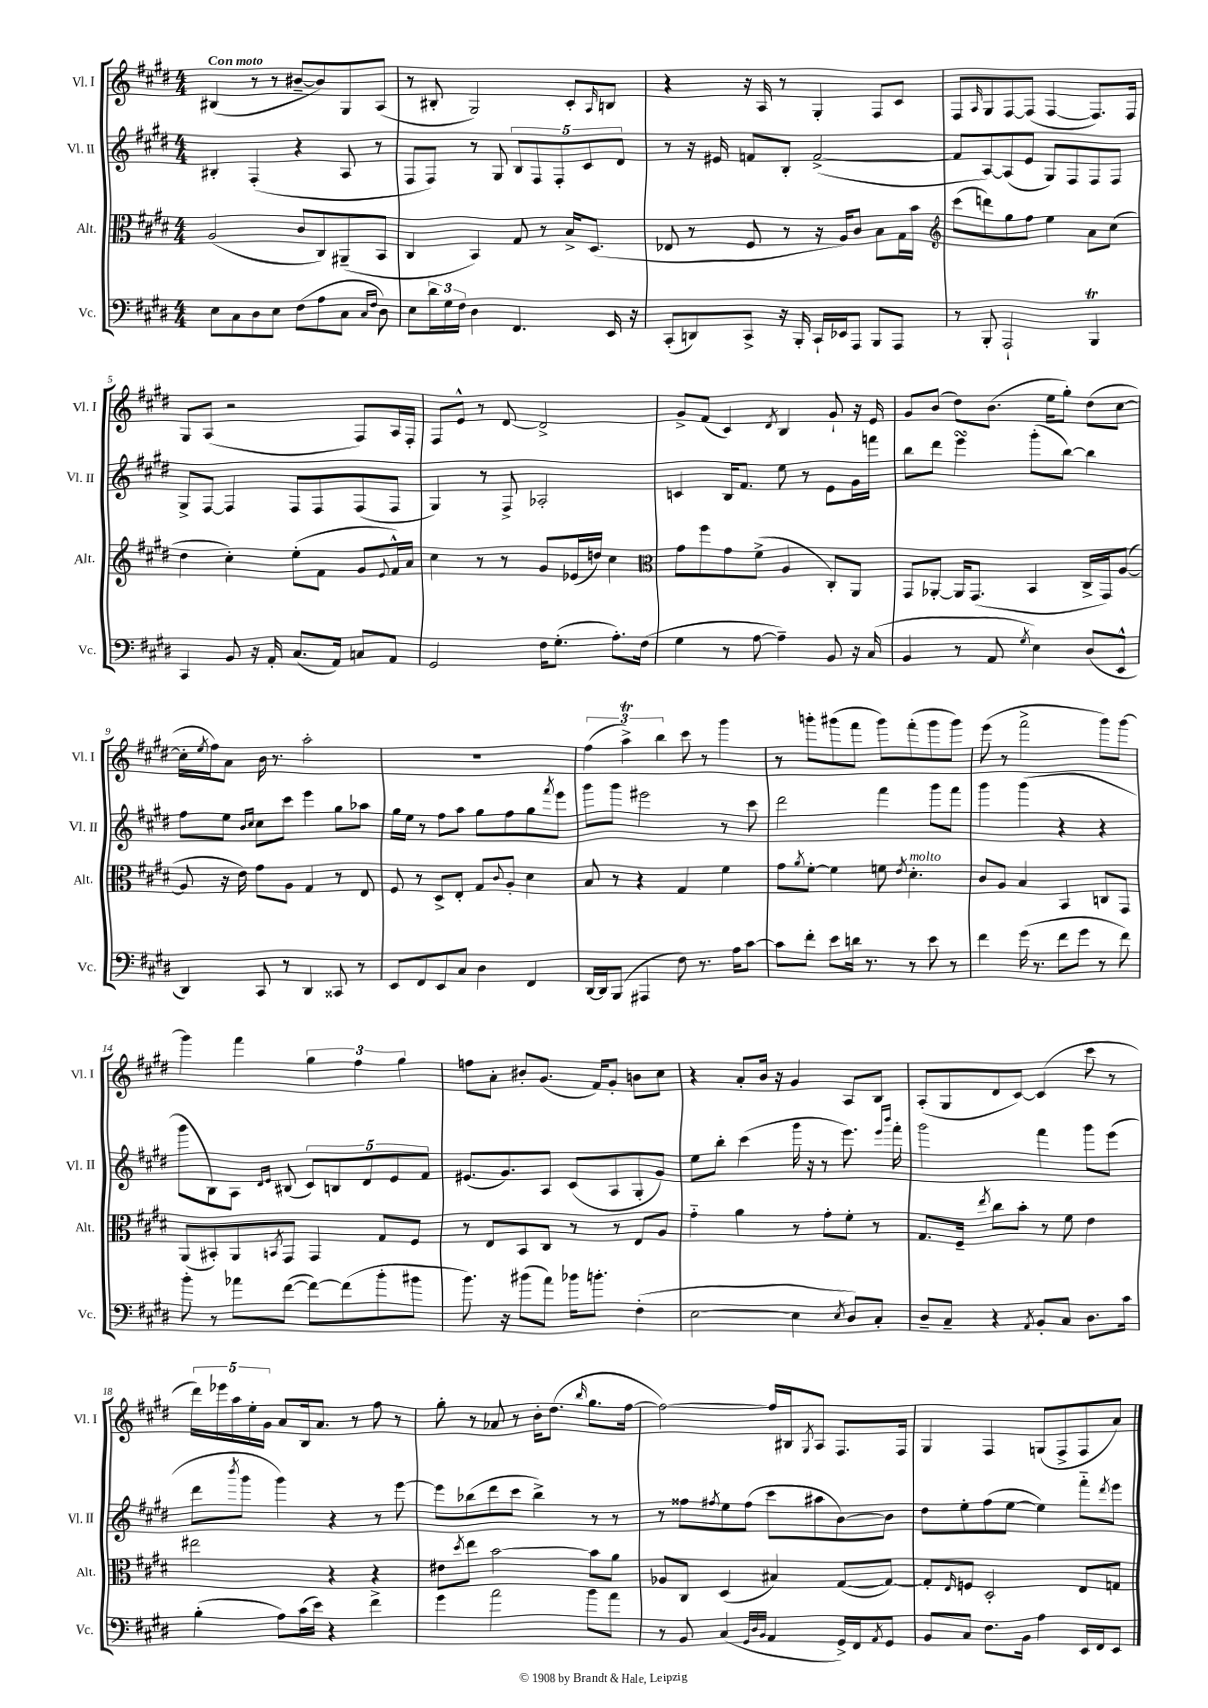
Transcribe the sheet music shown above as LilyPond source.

<<
\new StaffGroup <<
\new Staff = "s0" \with { instrumentName = "Vl. I" shortInstrumentName = "Vl. I" } {
    \clef treble \key e \major \numericTimeSignature \time 4/4 \tempo "Con moto"
    bis4( r8 r8 bis'8~-- bis'8) gis8 a8( |
    r8 bis8-. gis2) cis'8-. \grace { a16 } b8 |
    r4 r16 a16 r8 gis4-. fis8 cis'8 |
    fis8 \grace { a16 } gis8 fis8~ fis8( fis4~ fis8.) fis16 |
    gis8 a8( r2 fis8) a16 fis16-. |
    fis8 e'8-^ r8 dis'8~ dis'2-> |
    gis'8-> fis'8( cis'4) \acciaccatura { dis'8 } b4 gis'8-! r16 e'16 |
    gis'8 b'8( dis''8) b'8.( e''16 gis''8-.) dis''8( cis''8~ |
    cis''16-. \acciaccatura { e''8 } fis''16) a'8 b'16 r8. a''2-. |
    R1 |
    \tuplet 3/2 { fis''4( a''4->\trill) b''4 } cis'''8 r8 gis'''4 |
    r8 g'''8-. gis'''8( fis'''8 gis'''8) fis'''8-.( gis'''8 gis'''8) |
    e'''8( r8 fis'''2-> gis'''8) gis'''8~ |
    gis'''4 fis'''4 \tuplet 3/2 { gis''4 fis''4 gis''4 } |
    f''8 a'8-. bis'8-. gis'8.( fis'16) gis'8-. b'8 cis''8 |
    r4 a'8-. b'16 r16 gis'4 a8 b8 |
    a8-.( gis8 dis'8 cis'8~) cis'4( cis'''8 r8 |
    \tuplet 5/4 { dis'''16) ees'''16 a''16 e''16-. gis'16 } a'8 b16 a'8. r8 fis''8 r8 |
    gis''8-. r8 aes'8 r8 b'16-. dis''8.( \grace { b''16 } gis''8. fis''16~ |
    fis''2~) fis''16 bis16 \acciaccatura { gis8 } a8 fis8. fis16 |
    gis4 fis4 g8( fis8-> fis8 a'8) \bar "|." |
}
\new Staff = "s1" \with { instrumentName = "Vl. II" shortInstrumentName = "Vl. II" } {
    \clef treble \key e \major \numericTimeSignature \time 4/4
    bis4-. fis4-.( r4 a8 r8 |
    fis8 fis8) r8 gis8 \tuplet 5/4 { b8 fis8 fis8-. cis'8 dis'8 } |
    r8 r16 eis'16 f'8 b8-. f'2~->( |
    f'8 a8~) a8( e'8 gis8) fis8 fis8 fis8 |
    gis8-> fis8~ fis4 fis8 fis8 fis8( fis8 |
    gis4) r8 fis8-> aes2-. |
    c'4 b16 fis'8. e''8 r8 e'8 gis'16 f'''16 |
    b''8 dis'''8 e'''4\turn gis'''8-.( b''8~) b''4 |
    fis''8 e''8 \grace { b'16 cis''16 } cis''8 cis'''8 e'''4 gis''8 aes''8 |
    gis''16 e''16 r8 fis''8 a''8 gis''8 fis''8 gis''8 \acciaccatura { fis'''8 } e'''8 |
    gis'''8 gis'''8 eis'''2 r8 cis'''8 |
    dis'''2 fis'''4 gis'''8 fis'''8 |
    gis'''4 gis'''4( r4 r4 |
    gis'''8 b8) a8 \grace { dis'16 e'16 } bis8( \tuplet 5/4 { cis'8) b8 dis'8 e'8 fis'8 } |
    eis'8.( gis'8.) a8 cis'8( a8 gis8-. gis'8) |
    e''8 b''8-. cis'''4( gis'''16 r16 r8 e'''8.) \grace { e'''16 b'''16 } fis'''16-. |
    gis'''2 fis'''4 gis'''8 e'''8( |
    dis'''8 \acciaccatura { b'''8 } gis'''8 gis'''4) r4 r8 e'''8~ |
    e'''8 bes''8( dis'''8 cis'''8 bes''4->) r8 r8 |
    r8 fisis''8 \acciaccatura { fis''8 } e''8 fis''8( cis'''8 ais''8 b'8~) b'8 |
    dis''8 e''8-. fis''8( e''8~ e''4) fis'''8-_ \acciaccatura { dis'''8 } e'''8 \bar "|." |
}
\new Staff = "s2" \with { instrumentName = "Alt." shortInstrumentName = "Alt." } {
    \clef alto \key e \major \numericTimeSignature \time 4/4
    a2( cis'8 cis8) ais,8--( b,8 |
    cis4 b,4) gis8 r8 b16-> dis8.( |
    ees8 r8 fis8 r8 r16 a16) cis'8 b8 gis16 b'16 |
    \clef treble cis'''8( d'''8) gis''8 fis''8 e''4 a'8 cis''8( |
    dis''4 cis''4-.) e''8-.( fis'8 gis'8 \appoggiatura { e'8 } fis'16-^) a'16 |
    cis''4 r8 r8 gis'8 ees'16( d''16) cis''4 |
    \clef alto gis'8 fis''8 gis'8 fis'8->( a4 cis8-.) a,8 |
    gis,8 aes,8~-. aes,16 gis,8.( b,4 cis16-> gis,16) a8~( |
    a8 r16 e'16) gis'8 a8 gis4 r8 e8 |
    fis8 r8 dis8-> e8-. gis8 \appoggiatura { cis'8 } a8-. dis'4 |
    b8 r8 r4 gis4 fis'4 |
    gis'8 \acciaccatura { a'8 } fis'8~-. fis'4 f'8 \acciaccatura { e'8 } dis'4.-.^\markup { \italic "molto" } |
    cis'8 a8 b4 b,4 c8 gis,8 |
    a,8( bis,8-.) a,8 \acciaccatura { b,8 } gis,8 gis,4 gis8 fis8 |
    r8 e8 b,8 cis8 r8 r8 e8 a8 |
    gis'4-_ a'4 r8 gis'8-. fis'8-. r8 |
    gis8. fis16-- \acciaccatura { e''8 } cis''8 b'8-. r8 fis'8 e'4 |
    eis''2 r4 r4 |
    eis'8 \acciaccatura { dis''8 } e''8 b'2~ b'8 a'8 |
    aes8 cis8 dis4( bis4) gis8~( gis8~) |
    gis8-. \grace { e16 } f8 dis2-. e8 g8 \bar "|." |
}
\new Staff = "s3" \with { instrumentName = "Vc." shortInstrumentName = "Vc." } {
    \clef bass \key e \major \numericTimeSignature \time 4/4
    e8 cis8 dis8 e8 fis8( a8 cis8 \grace { cis16 fis16 } dis8) |
    e8 \tuplet 3/2 { dis'16 gis16 fis16 } dis4 fis,4. e,16 r16 |
    cis,8-.( d,8) cis,8-> r16 b,,16-. cis,16-! ees,16 a,,8 b,,8 a,,8 |
    r8 b,,8-. a,,2-! b,,4\trill |
    cis,4 b,8 r16 a,16-. cis8.( a,16) c8 a,8 |
    gis,2 fis16 gis8.-.( a8.-.) fis16( |
    gis4 r8 a8~ a4--) b,8 r16 cis16( |
    b,4 r8 a,8 \acciaccatura { gis8 } e4) dis8( e,8-^ |
    dis,4) cis,8 r8 dis,4 cisis,8 r8 |
    e,8 fis,8 e,8 cis8 dis4 fis,4 |
    dis,16~ dis,16 b,,8( ais,,4 fis8) r8. a16 cis'8~ |
    cis'8 fis'8-. e'8 d'16 r8. r8 e'8 r8 |
    fis'4 gis'16( r8. fis'8 gis'8 r8 fis'8) |
    b'8-. r8 aes'8 fis'8~( fis'8~) fis'8( b'8-. bis'8 |
    b'8.) r16 bis'8( a'8) bes'16 b'8.-. fis4-.( |
    e2~ e4 \acciaccatura { e8 } dis8) cis8-. |
    dis8-- cis8-- r4 \acciaccatura { a,8 } b,8-. cis8 dis8. cis'16 |
    b4-.( a8) cis'16( e'16) r4 fis'4-> |
    gis'4 a'2 b'8 a'8 |
    r8 b,8 cis4( \grace { gis,32 dis32 b,32 } a,4 gis,16->) fis,16 \acciaccatura { a,8 } gis,8 |
    b,8 cis8 fis8. b,16 a4 e,16 fis,16 e,8 \bar "|." |
}
>>
>>
